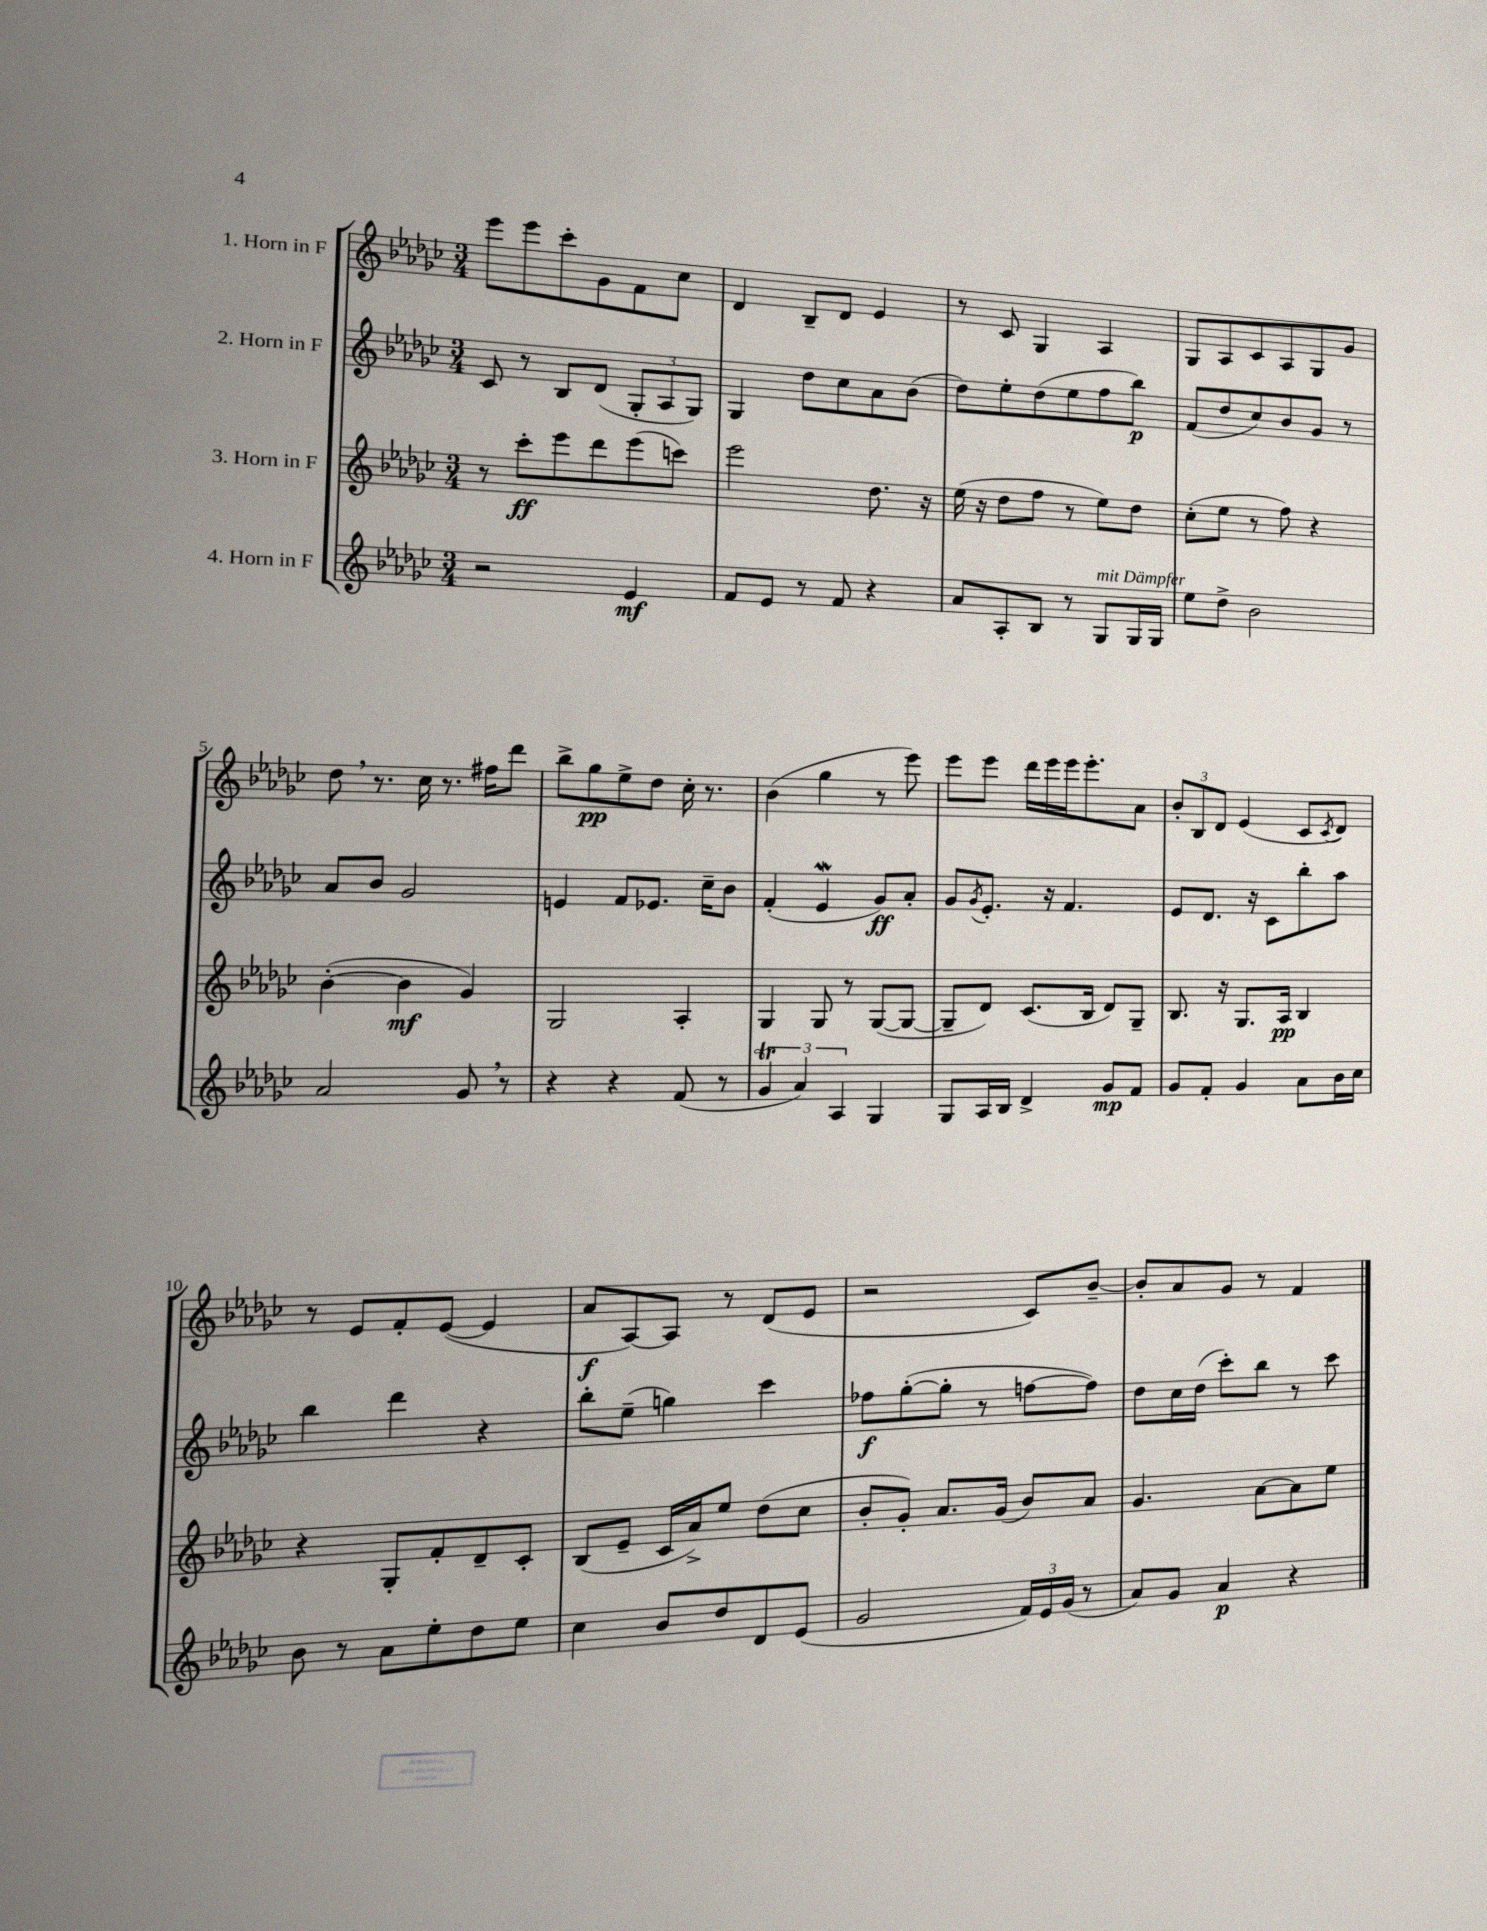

**kern	**dynam	**kern	**dynam	**kern	**dynam	**kern	**dynam
*part4	*part4	*part3	*part3	*part2	*part2	*part1	*part1
*staff4	*staff4	*staff3	*staff3	*staff2	*staff2	*staff1	*staff1
*I"4. Horn in F	*	*I"3. Horn in F	*	*I"2. Horn in F	*	*I"1. Horn in F	*
*clefG2	*	*clefG2	*	*clefG2	*	*clefG2	*
*k[b-e-a-d-g-c-]	*	*k[b-e-a-d-g-c-]	*	*k[b-e-a-d-g-c-]	*	*k[b-e-a-d-g-c-]	*
*M3/4	*	*M3/4	*	*M3/4	*	*M3/4	*
=1	=1	=1	=1	=1	=1	=1	=1
2r	.	8r	.	8c-/	.	8eee-\L	.
.	.	8ccc-'\L	ff	8r	.	8eee-\	.
.	.	8eee-\	.	8B-/L	.	8ccc-'\	.
.	.	8ddd-\	.	(8d-/J	.	8g-\	.
4e-/	mf	(8eee-\	.	12G-'/L	.	8f\	.
.	.	.	.	12A-/	.	.	.
.	.	8cccn\J)	.	.	.	8cc-\J	.
.	.	.	.	12G-/J)	.	.	.
=2	=2	=2	=2	=2	=2	=2	=2
8f/L	.	2eee-\	.	4G-/	.	4d-/	.
8e-/J	.	.	.	.	.	.	.
8r	.	.	.	8dd-\L	.	8B-~/L	.
8f/	.	.	.	8cc-\	.	8d-/J	.
4r	.	8.dd-\	.	8a-\	.	4e-/	.
.	.	.	.	(8b-\J	.	.	.
.	.	16r	.	.	.	.	.
=3	=3	=3	=3	=3	=3	=3	=3
8a-/L	.	(16ee-\	.	8dd-\L)	.	8r	.
.	.	16r	.	.	.	.	.
8A-'/	.	8dd-\L	.	8ee-'\	.	8c-/	.
8B-/J	.	8ff\J	.	(8dd-\	.	4G-/	.
8r	.	8r	.	8ee-\	.	.	.
!LO:TX:a:i:t=mit Dämpfer	!	!	!	!	!	!	!
8G-/L	.	8ee-\L)	.	8ff\	.	4A-/	.
16G-/L	.	8dd-\J	.	8bb-\J)	p	.	.
16G-/JJ	.	.	.	.	.	.	.
=4	=4	=4	=4	=4	=4	=4	=4
8ee-\L	.	(8cc-'\L	.	(8f/L	.	8G-/L	.
8dd-^\J	.	8ee-\J	.	8dd-/	.	8A-/	.
2b-\	.	8r	.	8cc-/)	.	8c-/	.
.	.	8ff\)	.	8b-/	.	8A-/	.
.	.	4r	.	8g-/J	.	8G-/	.
.	.	.	.	8r	.	8g-/J	.
!!LO:LB:g=z
=5	=5	=5	=5	=5	=5	=5	=5
2a-/	.	([4b-'\	.	8a-/L	.	8dd-,\	.
.	.	.	.	8b-/J	.	8.r	.
.	.	4b-\]	mf	2g-/	.	.	.
.	.	.	.	.	.	16cc-\	.
.	.	.	.	.	.	8.r	.
8g-,/	.	4g-/)	.	.	.	.	.
.	.	.	.	.	.	16ff#X\KL	.
8r	.	.	.	.	.	8ddd-\J	.
=6	=6	=6	=6	=6	=6	=6	=6
4r	.	2G-/	.	4en/	.	8bb-^\L	.
.	.	.	.	.	.	8gg-\	pp
4r	.	.	.	8f/L	.	8ee-^\	.
.	.	.	.	8.e-X/J	.	8dd-\J	.
(8f/	.	4A-'/	.	.	.	16cc-'\	.
.	.	.	.	16cc-~\KL	.	8.r	.
8r	.	.	.	8b-\J	.	.	.
=7	=7	=7	=7	=7	=7	=7	=7
6g-T/	.	4G-/	.	(4f'/	.	(4b-\	.
6a-/)	.	.	.	.	.	.	.
.	.	8G-/	.	4e-W/	.	4gg-\	.
6A-/	.	.	.	.	.	.	.
.	.	8r	.	.	.	.	.
4G-/	.	([8G-/L	.	8g-/L)	ff	8r	.
.	.	8G-/J_	.	8a-'/J	.	8eee-\)	.
=8	=8	=8	=8	=8	=8	=8	=8
8G-/L	.	8G-~/L]	.	8g-/L	.	8eee-\L	.
.	.	.	.	8qg-/	.	.	.
16A-/L	.	8d-/J)	.	8.e-'/J	.	8eee-\J	.
16B-/JJ	.	.	.	.	.	.	.
4d-^/	.	(8.c-/L	.	.	.	16ddd-\LL	.
.	.	.	.	16r	.	16eee-\	.
.	.	.	.	4.f/	.	16eee-\J	.
.	.	16B-/Jk	.	.	.	8.eee-'\	.
8g-/L	mp	8d-/L)	.	.	.	.	.
8f/J	.	8G-~/J	.	.	.	8a-\J	.
=9	=9	=9	=9	=9	=9	=9	=9
8g-/L	.	8.B-/	.	8e-/L	.	12b-'/L	.
.	.	.	.	.	.	12B-/	.
8f'/J	.	.	.	8.d-/J	.	.	.
.	.	.	.	.	.	12d-/J	.
.	.	16r	.	.	.	.	.
4g-/	.	8.G-/L	.	.	.	(4e-/	.
.	.	.	.	16r	.	.	.
.	.	.	.	8c-\L	.	.	.
.	.	16A-/Jk	pp	.	.	.	.
8a-\L	.	4B-/	.	8bb-'\	.	8c-/L	.
.	.	.	.	.	.	8qc-/	.
16b-\L	.	.	.	8aa-\J	.	8d-/J)	.
16cc-\JJ	.	.	.	.	.	.	.
!!LO:LB:g=z
=10	=10	=10	=10	=10	=10	=10	=10
8b-\	.	4r	.	4bb-\	.	8r	.
8r	.	.	.	.	.	8e-/L	.
8a-\L	.	8G-'/L	.	4ddd-\	.	8f'/	.
8ee-'\	.	8f'/	.	.	.	([8e-/J	.
8dd-\	.	8d-~/	.	4r	.	4e-/]	.
8ee-\J	.	8c-'/J	.	.	.	.	.
=11	=11	=11	=11	=11	=11	=11	=11
4cc-\	.	(8B-/L	.	8bb-'\L	.	8a-/L	f
.	.	8e-~/J	.	(8ee-~\J	.	[8A-/)	.
8b-/L	.	16c-/LL	.	4ggn\)	.	8A-/J]	.
.	.	16a-^/J)	.	.	.	.	.
8dd-/	.	8ee-/J	.	.	.	8r	.
8d-/	.	(8dd-\L	.	4ccc-\	.	(8d-/L	.
(8e-/J	.	8cc-\J	.	.	.	8e-/J	.
=12	=12	=12	=12	=12	=12	=12	=12
2g-/	.	8b-'/L	.	8ff-X\L	f	2r	.
.	.	8g-'/J)	.	([8gg-'\	.	.	.
.	.	8.a-/L	.	8gg-'\J]	.	.	.
.	.	.	.	8r	.	.	.
.	.	(16g-/Jk	.	.	.	.	.
24f/LL)	.	8b-/L)	.	[8ffn\L	.	8c-/L)	.
24e-/	.	.	.	.	.	.	.
(24g-/JJ	.	.	.	.	.	.	.
8r	.	8a-/J	.	8ff\J])	.	[8b-~/J	.
=13	=13	=13	=13	=13	=13	=13	=13
8a-/L)	.	4.g-/	.	8dd-\L	.	8b-'/L]	.
8g-/J	.	.	.	16cc-\L	.	8a-/	.
.	.	.	.	(16dd-\JJ	.	.	.
4a-/	p	.	.	8ccc-'\L)	.	8g-/J	.
.	.	[8a-\L	.	8bb-\J	.	8r	.
4r	.	8a-\]	.	8r	.	4f/	.
.	.	8ee-\J	.	8ccc-\	.	.	.
==	==	==	==	==	==	==	==
*-	*-	*-	*-	*-	*-	*-	*-
